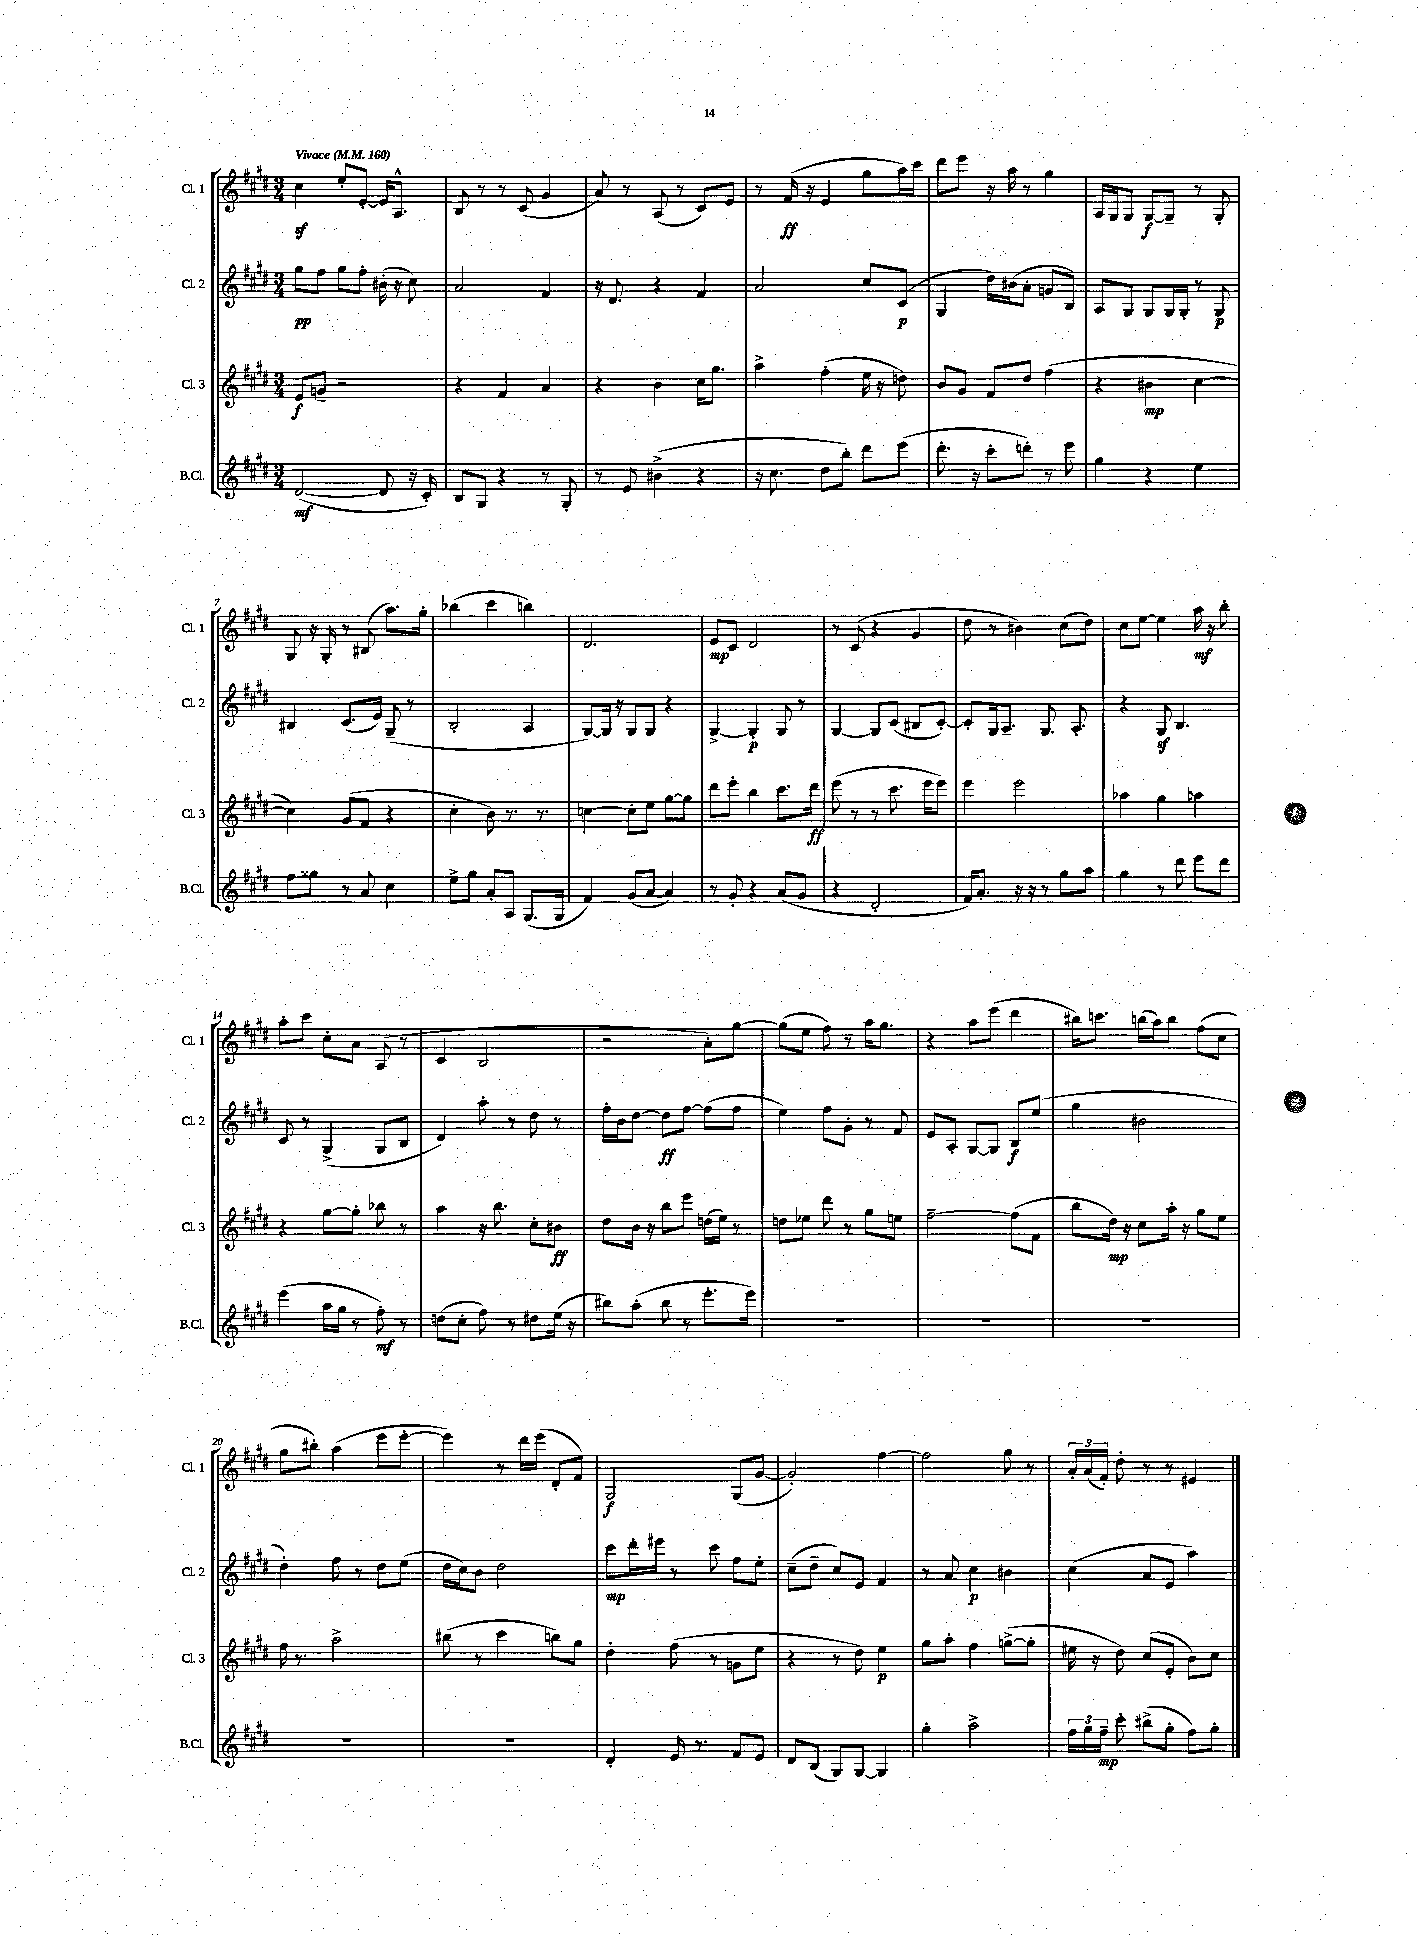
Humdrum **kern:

**kern	**kern	**kern	**kern
*staff4	*staff3	*staff2	*staff1
*clefG2	*clefG2	*clefG2	*clefG2
*k[f#c#g#d#]	*k[f#c#g#d#]	*k[f#c#g#d#]	*k[f#c#g#d#]
*M3/4	*M3/4	*M3/4	*M3/4
*MM160	*MM160	*MM160	*MM160
([2d#/	8e/L	8gg#\L	4cc#\
.	8g~/J	8ff#\J	.
.	2r	8gg#\L	8ee'/L
.	.	8ff#'\J	[8e'/J
8d#/]	.	(16b#'\	16e/]LK
.	.	16r	8.A^^/J
16r	.	8cc#\)	.
16c#'/)	.	.	.
=	=	=	=
8B/L	4r	2a/	8B/
8G#/J	.	.	8r
4r	4f#/	.	8r
.	.	.	(8c#/
8r	4a/	4f#/	4g#/
8G#'/	.	.	.
=	=	=	=
8r	4r	16r	8a/)
.	.	8.d#/	.
8e/	.	.	8r
(4b#^\	4b\	4r	(8A/
.	.	.	8r
4r	16cc#\LK	4f#/	8c#/L)
.	8.gg#\J	.	.
.	.	.	8e/J
=	=	=	=
16r	4aa^\	2a/	8r
8.cc#\	.	.	.
.	.	.	(16f#/
.	.	.	16r
8dd#\L	(4ff#'\	.	4e/
8bb'\J)	.	.	.
8ddd#\L	16ee\	8cc#/L	8gg#\L
.	16r	.	.
(8eee\J	8dd\)	(8c#/J	16aa\L)
.	.	.	16ccc#\JJ
=	=	=	=
8.ddd#'\	8b/L	4G#/	8ddd#\L
.	8g#/J	.	8eee\J
16r	.	.	.
8ccc#'\L	8f#/L	16dd#\LL)	16r
.	.	(16b#\J	16aa\
8ddd'\J)	8dd#/J	8a'\J	8r
8r	(4ff#\	8g/L	4gg#\
8eee\	.	8B/J)	.
=	=	=	=
4gg#\	4r	8A/L	16A/LL
.	.	.	16G#/J
.	.	8G#/J	8G#/J
4r	4b#\	8G#/L	[8G#/L
.	.	16G#/L	8G#~/]J
.	.	16G#'/JJ	.
4ee\	[4cc#\	8r	8r
.	.	8G#/	8G#'/
=	=	=	=
8ff#\L	4cc#\])	4B#/	8G#/
8gg##\J	.	.	16r
.	.	.	16G#'/
8r	(8g#/L	(8.c#/L	8r
8a/	8f#/J	.	(8B#/
.	.	16e/Jk)	.
4cc#\	4r	(8G#~/	8.aa\L)
.	.	8r	.
.	.	.	16gg#'\Jk
=	=	=	=
8ee^\L	4cc#'\	2B'/	(4bb-\
8gg#\J	.	.	.
8a'/L	8b\)	.	4ccc#\
8A/J	8.r	.	.
(8.G#/L	.	4A/	4bb\)
.	8.r	.	.
16G#/Jk	.	.	.
=	=	=	=
4f#/)	[4cc\	[8G#/L)	2.d#/
.	.	16G#/]Jk	.
.	.	16r	.
(8g#/L	8cc'\]L	8G#/L	.
[8a/J	8ee\J	8G#/J	.
4a/])	[8gg#\L	4r	.
.	8gg#\]J	.	.
=	=	=	=
8r	8ddd#\L	[4G#^/	8e/L
8g#'/	8eee'\J	.	8c#/J
4r	4bb\	4G#'/]	2d#/
(8a/L	8.ccc#\L	8G#/	.
8g#/J	.	8r	.
.	16ddd#\Jk	.	.
=	=	=	=
4r	(8eee\	[4G#/	8r
.	8r	.	(8c#/
2d#'/	8r	8G#/]L	4r
.	8.ccc#\	(8c#/J	.
.	.	8B#/L	4g#/
.	16eee\LK	.	.
.	8eee\J)	[8c#'/J)	.
=	=	=	=
16f#/LK)	4eee\	8c#'/]L	8dd#\
8.a'/J	.	.	.
.	.	16G#/k	8r
.	.	8.A~/J	.
16r	2eee\	.	4b#\)
16r	.	.	.
8r	.	8.G#/	.
8gg#\L	.	.	(8cc#\L
.	.	8.A'/	.
8aa\J	.	.	8dd#\J)
=	=	=	=
4gg#\	4aa-\	4r	8cc#\L
.	.	.	[8ee\J
8r	4gg#\	8G#/	4ee\]
8ddd#\	.	4.B/	.
8eee\L	4aa\	.	16aa\
.	.	.	16r
8ddd#\J	.	.	8bb'\
=	=	=	=
(4eee\	4r	8c#/	8aa'\L
.	.	8r	8ccc#\J
16aa\LL	[8gg#\L	(4G#^/	8cc#'\L
16gg#\JJ	.	.	.
8r	8gg#'\]J	.	8a\J
8ff#'\)	8bb-\	8G#/L	(8A/
8r	8r	8B/J	8r
=	=	=	=
(8dd\L	4aa\	4d#/)	4c#/
8cc#'\J	.	.	.
8ff#\)	16r	8aa'\	2B/
.	8.bb\	.	.
8r	.	8r	.
8dd#\L	8cc#'\L	8dd#\	.
(16ee\Jk	8b#\J	8r	.
16r	.	.	.
=	=	=	=
8bb#\L)	8dd#\L	16ff#'\LL	2r
.	.	16b\J	.
(8aa'\J	16b\Jk	[8dd#\J	.
.	16r	.	.
8bb#\	8bb\L	8dd#\]L	.
8r	8eee\J	[8ff#\J	.
8.eee'\L	(16dd\LL	(8ff#\]L	8a'\L)
.	16ee\JJ)	.	.
.	8r	8ff#\J	[8gg#\J
16eee\Jk)	.	.	.
=	=	=	=
2.r	8dd\L	4ee\)	(8gg#\]L
.	8ee-\J	.	8ee\J
.	8ddd#\	8ff#\L	8ff#\)
.	8r	8g#'\J	8r
.	8gg#\L	8r	16aa\LK
.	.	.	8.gg#\J
.	8ee\J	8f#/	.
=	=	=	=
2.r	[2ff#~\	8e/L	4r
.	.	8A'/J	.
.	.	[8G#/L	8aa\L
.	.	8G#/]J	(8eee\J
.	(8ff#\]L	8B/L	4ddd#\
.	8f#\J	(8ee/J	.
=	=	=	=
2.r	8bb\L	4gg#\	16bb#\LK)
.	.	.	8.ccc\J
.	16dd#\Jk)	.	.
.	16r	.	.
.	8cc#\L	2b#\	(16bb\LL
.	.	.	16aa\J)
.	16aa'\Jk	.	8bb\J
.	16r	.	.
.	8gg#\L	.	(8ff#\L
.	8ee\J	.	8cc#\J
=	=	=	=
2.r	16ff#\	4dd#'\)	8gg#\L
.	8.r	.	.
.	.	.	8bb#'\J)
.	2aa^\	8ff#\	(4aa\
.	.	8r	.
.	.	8dd#\L	8eee\L
.	.	(8ee\J	[8eee'\J
=	=	=	=
2.r	(8bb#\	16dd#\LL	4eee\])
.	.	16cc#\J)	.
.	8r	8b\J	.
.	4ccc#\	2dd#\	8r
.	.	.	16ddd#\LL
.	.	.	(16eee\JJ
.	8bb\L)	.	8d#'/L
.	8gg#\J	.	8f#/J)
=	=	=	=
4d#'/	4dd#'\	8ccc#\L	2G#/
.	.	16ddd#'\L	.
.	.	16eee#\JJ	.
16e/	(8ff#\	8r	.
8.r	.	.	.
.	8r	8ccc#\	.
8f#/L	8g\L	8ff#\L	(8G#/L
8e/J	8ee\J	8ee'\J	[8g#/J
=	=	=	=
8d#/L	4r	(8cc#~\L	2g#'/])
(8B/J	.	8dd#~\J	.
8G#/L)	8r	8cc#/L)	.
[8G#/J	8dd#\)	8e/J	.
4G#/]	4ee\	4f#/	[4ff#\
=	=	=	=
4gg#'\	8gg#\L	8r	2ff#\]
.	8aa'\J	8a/	.
2aa^\	4ff#\	4cc#\	.
.	([8gg^\L	4b#\	8gg#\
.	8gg'\]J	.	8r
=	=	=	=
24ff#\LL	16ee#\	(4cc#\	24a'/LL
24gg#\	.	.	(24a/
.	16r	.	.
24ff#~\JJ	.	.	24f#'/JJ)
8ccc#'\	8dd#\)	.	8dd#'\
(8bb#^\L	(8cc#/L	8a/L	8r
8gg#'\J	8e'/J	8e/J	8r
8ff#\L)	8b\L)	4aa\)	4e#/
8gg#'\J	8cc#\J	.	.
==	==	==	==
*-	*-	*-	*-
